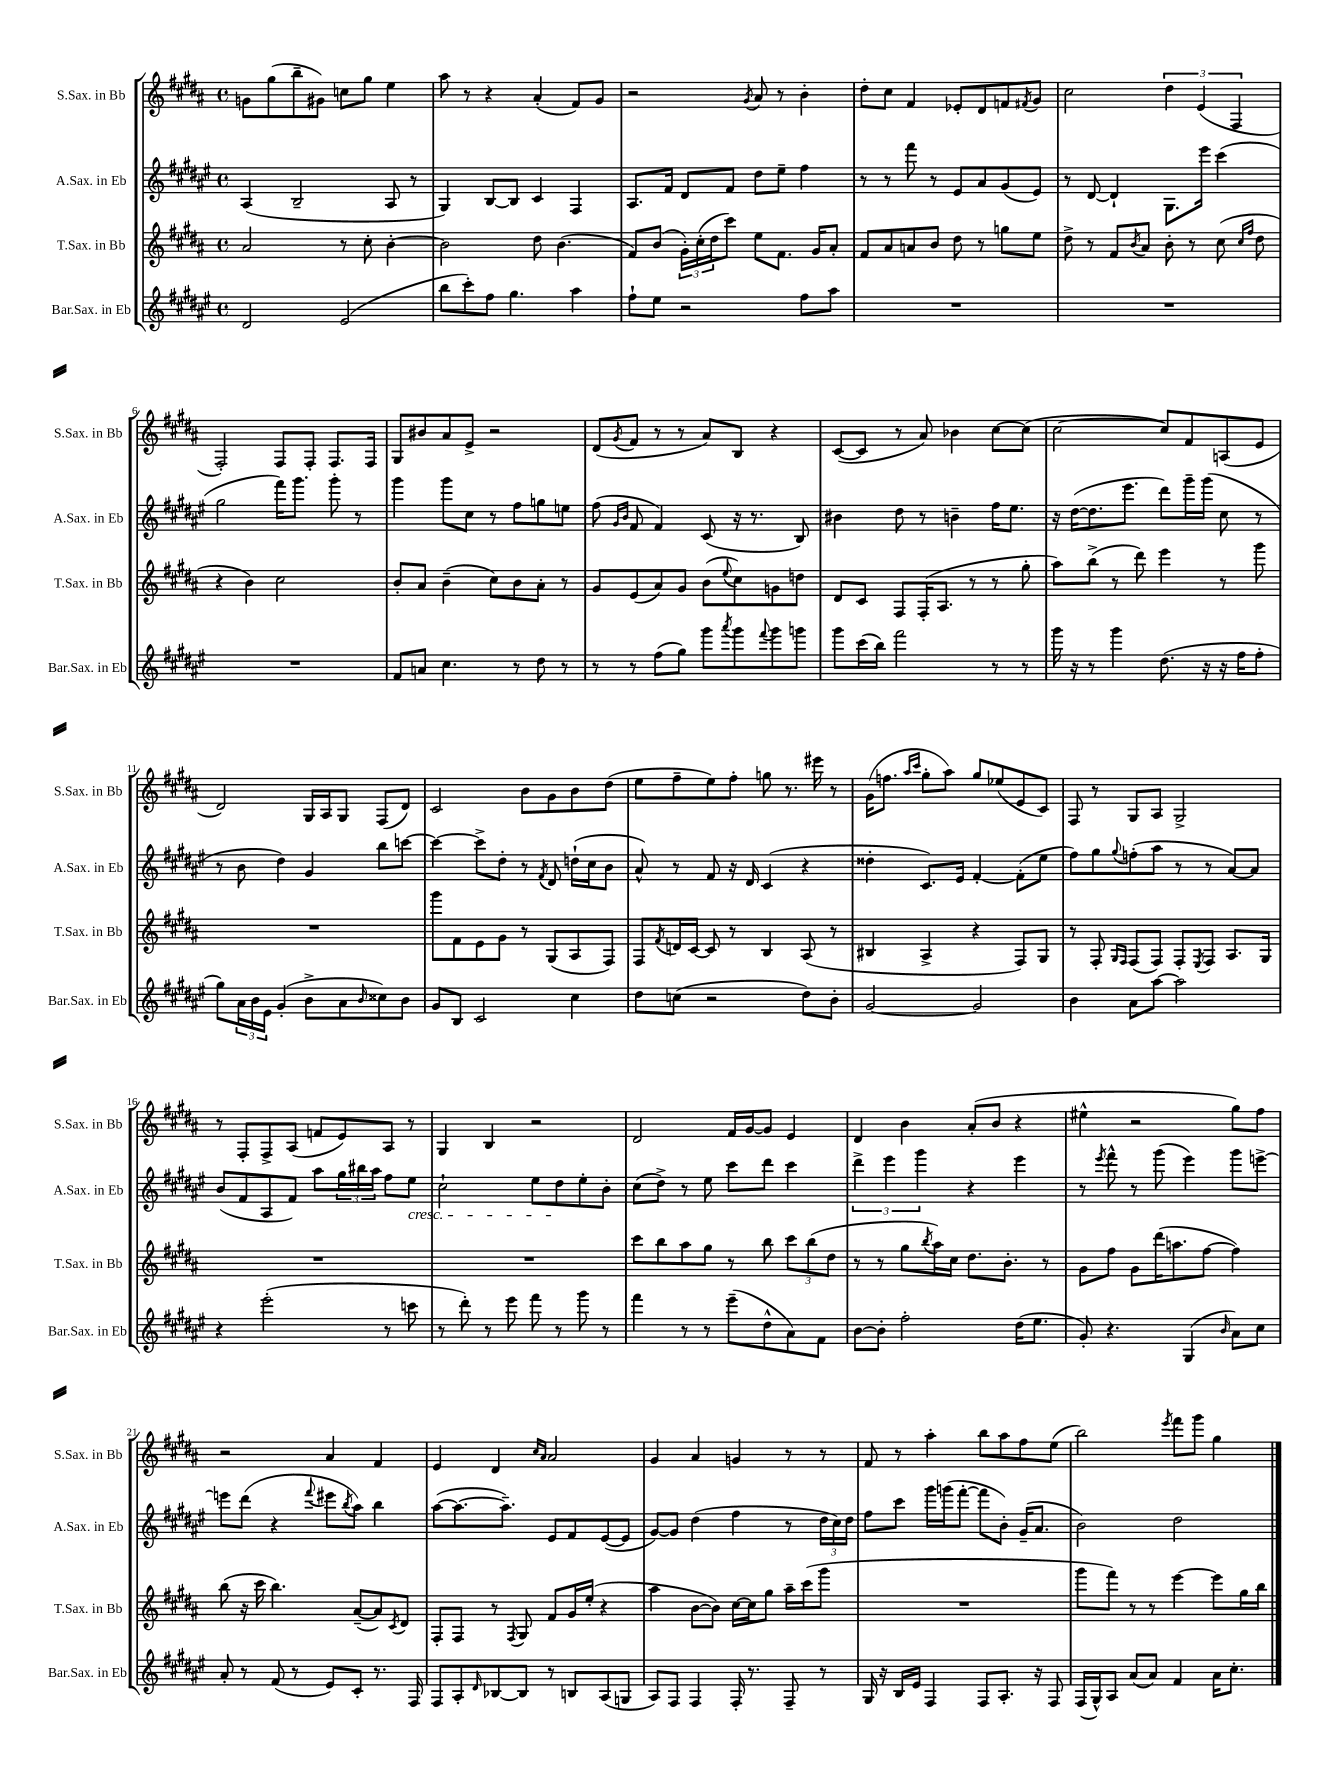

**kern	**kern	**kern	**kern
*part4	*part3	*part2	*part1
*staff4	*staff3	*staff2	*staff1
*I"Bar.Sax. in Eb	*I"T.Sax. in Bb	*I"A.Sax. in Eb	*I"S.Sax. in Bb
*I'Bar.Sax. in Eb	*I'T.Sax. in Bb	*I'A.Sax. in Eb	*I'S.Sax. in Bb
*clefG2	*clefG2	*clefG2	*clefG2
*k[f#c#g#d#a#e#]	*k[f#c#g#d#a#]	*k[f#c#g#d#a#e#]	*k[f#c#g#d#a#]
*M4/4	*M4/4	*M4/4	*M4/4
*met(c)	*met(c)	*met(c)	*met(c)
=1	=1	=1	=1
2d#/	2a#/	(4A#/	8gn\L
.	.	.	(8gg#\
.	.	2B~/	8bb~\
.	.	.	8g#X\J)
(2e#/	8r	.	8ccn\L
.	8cc#'\	.	8gg#\J
.	[4b'\	8A#/	4ee\
.	.	8r	.
=2	=2	=2	=2
8bb\L	2b\]	4G#/)	8aa#\
8ccc#'\)	.	.	8r
8ff#\J	.	[8B/L	4r
4.gg#\	.	8B/J]	.
.	8dd#\	4c#/	(4a#'/
.	(4.b\	.	.
4aa#\	.	4F#/	8f#/L)
.	.	.	8g#/J
=3	=3	=3	=3
8ff#`\L	8f#/L)	8.A#/L	2r
8ee#\J	(8b/J	.	.
.	.	16f#/Jk	.
2r	24g#'\LL)	8d#/L	.
.	(24cc#'\	.	.
.	24dd#\J	.	.
.	8ccc#\J)	8f#/J	.
.	.	.	8qg#/
.	8ee\L	8dd#\L	8a#/
.	8.f#\J	8ee#~\J	8r
8ff#\L	.	4ff#\	4b'\
.	16g#/KL	.	.
8aa#\J	8a#'/J	.	.
=4	=4	=4	=4
1r	8f#/L	8r	8dd#'\L
.	8a#/	8r	8cc#\J
.	8an/	8fff#\	4f#/
.	8b/J	8r	.
.	8dd#\	8e#/L	8e-X'/L
.	8r	8a#/	8d#/
.	8ggn\L	(8g#/	8fn/
.	.	.	8qf#X/
.	8ee\J	8e#/J)	8g#/J
=5	=5	=5	=5
1r	8dd#^\	8r	2cc#\
.	8r	[8d#/	.
.	8f#/L	4d#`/]	.
.	8qb/	.	.
.	8a#/J	.	.
.	8b'\	8.G#\L	6dd#\
.	8r	.	.
.	.	.	(6e/
.	.	16eee#\Jk	.
.	(8cc#\	(4ccc#\	.
.	.	.	6F#/
.	16qqcc#/LL	.	.
.	16qqff#/JJ	.	.
.	8dd#\	.	.
!!LO:LB:g=z
=6	=6	=6	=6
1r	4r	2gg#\	2F#'/)
.	4b\)	.	.
.	2cc#\	16fff#\KL)	8F#/L
.	.	8.ggg#\J	.
.	.	.	8F#'/J
.	.	8ggg#'\	8.F#/L
.	.	8r	.
.	.	.	16F#/Jk
=7	=7	=7	=7
8f#/L	8b'/L	4ggg#\	8G#/L
8an/J	8a#/J	.	8b#X/
4.cc#\	(4b~\	8ggg#\L	8a#/
.	.	8cc#\J	8e^/J
.	8cc#\L)	8r	2r
8r	8b\	8ff#\L	.
8dd#\	8a#'\J	8ggn\	.
8r	8r	8een\J	.
=8	=8	=8	=8
8r	8g#/L	(8ff#\	(8d#/L
.	.	16qqg#/LL	.
.	.	16qqb/JJ	8qg#/
8r	(8e/	8f#/	8f#/J
(8ff#\L	8a#/)	4f#/)	8r
8gg#\J)	8g#/J	.	8r
8ggg#\L	(8b\L	(8c#/	8a#/L)
8qaaa#/	8qqee/	.	.
8ggg#\	8cc#\)	16r	8B/J
.	.	8.r	.
8qqfff#/	.	.	.
8ggg#\	8gn\	.	4r
8gggn\J	8ddn\J	8B/)	.
=9	=9	=9	=9
8ggg#\L	8d#/L	4b#X\	([8c#/L
(16ccc#\L	8c#/J	.	8c#/J]
16bb\JJ)	.	.	.
2fff#\	8F#/L	8dd#\	8r
.	(16F#'/K	8r	8a#/)
.	8.A#/J	.	.
.	.	4bn~\	4b-X\
.	8r	.	.
8r	8r	16ff#\KL	[8cc#\L
.	.	8.ee#\J	.
8r	8gg#'\	.	(8cc#\J]
=10	=10	=10	=10
16ggg#\	8aa#\L)	16r	[2cc#\
16r	.	([16dd#\KL	.
8r	(8bb^\J	8.dd#\]	.
4ggg#\	8r	.	.
.	.	8.eee#\J	.
.	8ddd#\)	.	.
(8.dd#\	4eee\	8ddd#\L)	8cc#/L])
.	.	16ggg#~\L	8f#/
16r	.	(16ggg#\JJ	.
16r	8r	8cc#\	(8An/
16ff#\KL	.	.	.
8ff#'\J	8ggg#\	8r	8e/J
!!LO:LB:g=z
=11	=11	=11	=11
8gg#\L)	1r	8r	2d#/)
24a#\L	.	8b\	.
24b\	.	.	.
24e#\JJ	.	.	.
(4g#'/	.	4dd#\)	.
8b^\L	.	4g#/	16G#/LL
.	.	.	16A#/J
8a#\	.	.	8G#/J
16qqb/	.	.	.
8cc##X\)	.	8bb\L	(8F#/L
8b\J	.	[8cccn\J	8d#/J)
=12	=12	=12	=12
8g#/L	8ggg#\L	4ccc\_	2c#/
8B/J	8f#\	.	.
2c#/	8e\	8ccc^\L]	.
.	8g#\J	8dd#'\J	.
.	8r	8r	8b\L
.	.	8qf#/	.
.	(8G#/L	8d#/	8g#\
4cc#\	8A#/	(16ddn`\LL	8b\
.	.	16cc#\J	.
.	8F#/J)	8b\J	(8dd#\J
=13	=13	=13	=13
8dd#\L	8F#/L	8a#^^/)	8ee\L
.	8qf#/	.	.
(8ccn\J	16dn/L	8r	8ff#~\
.	[16c#/JJ	.	.
2r	8c#/]	8f#/	8ee\)
.	8r	16r	8ff#'\J
.	.	16d#/	.
.	4B/	(4c#/	8ggn\
.	.	.	8.r
8dd#\L)	(8A#/	4r	.
.	.	.	16eee#X\
8b'\J	8r	.	8r
=14	=14	=14	=14
[2g#/	4B#X/	4dd##X'\	(16g#\KL
.	.	.	8.ffn\J
.	.	.	16qqaa#/LL
.	.	.	16qqccc#/JJ
.	4A#^/	8.c#/L)	8gg#'\L
.	.	.	8aa#\J)
.	.	16e#/Jk	.
2g#/]	4r	[4f#'/	8gg#/L
.	.	.	(8ee-X/
.	8F#/L)	(8f#'\L]	8e/
.	8G#/J	8ee#\J	8c#/J)
=15	=15	=15	=15
4b\	8r	8ff#\L)	8F#/
.	8F#'/	8gg#\	8r
.	16qqG#/LL	.	.
.	16qqF#/JJ	8qqgg#/	.
8a#\L	(8F#/L	(8ffn'\	8G#/L
[8aa#\J	8F#/J)	8aa#\J	8A#/J
2aa#\]	8F#'/L	8r	2G#^/
.	8qE/	.	.
.	8F#/J	8r	.
.	8.A#/L	[8a#/L)	.
.	.	8a#/J]	.
.	16G#/Jk	.	.
!!LO:LB:g=z
=16	=16	=16	=16
4r	1r	(8b/L	8r
.	.	8f#/	8F#'/L
(2eee#'\	.	8A#/	8F#^/
.	.	8f#/J)	(8A#/J
.	.	8aa#\L	8fn/L
.	.	24gg#\L	8e/)
.	.	24bb#X\	.
.	.	24aa#\JJ	.
8r	.	8ff#\L	8A#/J
!	!	!LO:TX:b:i:t=cresc.	!
8cccn\	.	8ee#\J	8r
=17	=17	=17	=17
8r	1r	2cc#`\	4G#/
8ddd#'\)	.	.	.
8r	.	.	4B/
8eee#\	.	.	.
8fff#\	.	8ee#\L	2r
8r	.	8dd#\	.
8ggg#\	.	8ee#'\	.
8r	.	8b'\J	.
=18	=18	=18	=18
4fff#\	8ccc#\L	(8cc#\L	2d#/
.	8bb\	8dd#^\J)	.
8r	8aa#\	8r	.
8r	8gg#\J	8ee#\	.
(8eee#~\L	8r	8ccc#\L	16f#/LL
.	.	.	[16g#/J
8dd#^^\	8bb\	8ddd#\J	8g#/J]
8a#\)	12ccc#\L	4ccc#\	4e/
.	(12bb\	.	.
8f#\J	.	.	.
.	12dd#\J	.	.
=19	=19	=19	=19
[8b\L	8r	6ddd#^\	4d#/
8b'\J]	8r	.	.
.	.	6eee#\	.
2ff#'\	8gg#\L	.	4b\
.	.	6ggg#\	.
.	8qbb/	.	.
.	16aa#\L)	.	.
.	16cc#\JJ	.	.
.	8.dd#\L	4r	(8a#'/L
.	.	.	8b/J
.	8.b'\J	.	.
(16dd#\KL	.	4eee#\	4r
8.ee#\J	.	.	.
.	8r	.	.
=20	=20	=20	=20
8g#'/)	8g#\L	8r	4ee#X^^\
.	.	8qeee#/	.
4.r	8ff#\J	8fff#^^\	.
.	8g#\L	8r	2r
.	(16ddd#\K	(8ggg#\	.
.	8.aan\	.	.
(4G#/	.	4eee#\)	.
.	[8ff#\J	.	.
16qqb/	.	.	.
8a#\L)	4ff#\])	8ggg#\L	8gg#\L)
8cc#\J	.	[8eeen^\J	8ff#\J
!!LO:LB:g=z
=21	=21	=21	=21
8a#'/	(8bb\	8eeen\L]	2r
8r	16r	(8ddd#\J	.
.	16ccc#\	.	.
(8f#/	4.bb\)	4r	.
8r	.	.	.
.	.	8qqfff#/	.
8e#/L)	.	8eee#X\L	4a#/
.	.	8qbb/	.
8c#'/J	([8a#~/L	8aa#\J)	.
8.r	8a#/])	4bb\	4f#/
.	8qc#/	.	.
.	8d#/J	.	.
16F#/	.	.	.
=22	=22	=22	=22
8F#/L	8F#'/L	([8aa#\L	4e/
8A#'/	8F#/J	8.aa#\_	.
16qqd#/	.	.	.
[8B-X/	8r	.	4d#/
.	.	8.aa#~\J])	.
.	8qF#/	.	.
8B-/J]	8G#/	.	.
.	.	.	16qqcc#/LL
.	.	.	16qqa#/JJ
8r	8f#/L	8e#/L	2a#/
8Bn/L	16g#/L	8f#/	.
.	(16ee'/JJ	.	.
(8A#/	4r	([8e#/	.
8Gn/J	.	8e#/J]	.
=23	=23	=23	=23
8A#/L)	4aa#\	[8g#/L)	4g#/
8F#/J	.	8g#/J]	.
4F#/	[8b\L	(4dd#\	4a#/
.	8b\J])	.	.
16F#'/	[16cc#\LL	4ff#\	4gn/
8.r	16cc#\J]	.	.
.	8gg#\J	.	.
8F#~/	16aa#~\LL	8r	8r
.	(16ccc#\J	.	.
8r	8ggg#\J	24dd#\LL	8r
.	.	24cc#\)	.
.	.	24dd#\JJ	.
=24	=24	=24	=24
16G#/	1r	8ff#\L	8f#/
16r	.	.	.
16B/LL	.	8ccc#\J	8r
16e#/JJ	.	.	.
4F#/	.	16ggg#\LL	4aa#'\
.	.	(16gggn\J	.
.	.	[8fff#'\J	.
8F#/L	.	8fff#\L]	8bb\L
8.A#'/J	.	8b'\J)	8aa#\
.	.	(16g#~/KL	8ff#\
16r	.	8.a#/J	.
8F#/	.	.	(8ee\J
=25	=25	=25	=25
(16F#/LL	8ggg#\L	2b\)	2bb\)
16G#^^/J)	.	.	.
8A#/J	8fff#\J)	.	.
(8a#/L	8r	.	.
8a#/J)	8r	.	.
.	.	.	8qeee/
4f#/	[4eee\	2dd#\	8fff#\L
.	.	.	8ggg#\J
16a#\KL	8eee\L]	.	4gg#\
8.cc#'\J	.	.	.
.	16gg#\L	.	.
.	16bb\JJ	.	.
==	==	==	==
*-	*-	*-	*-
